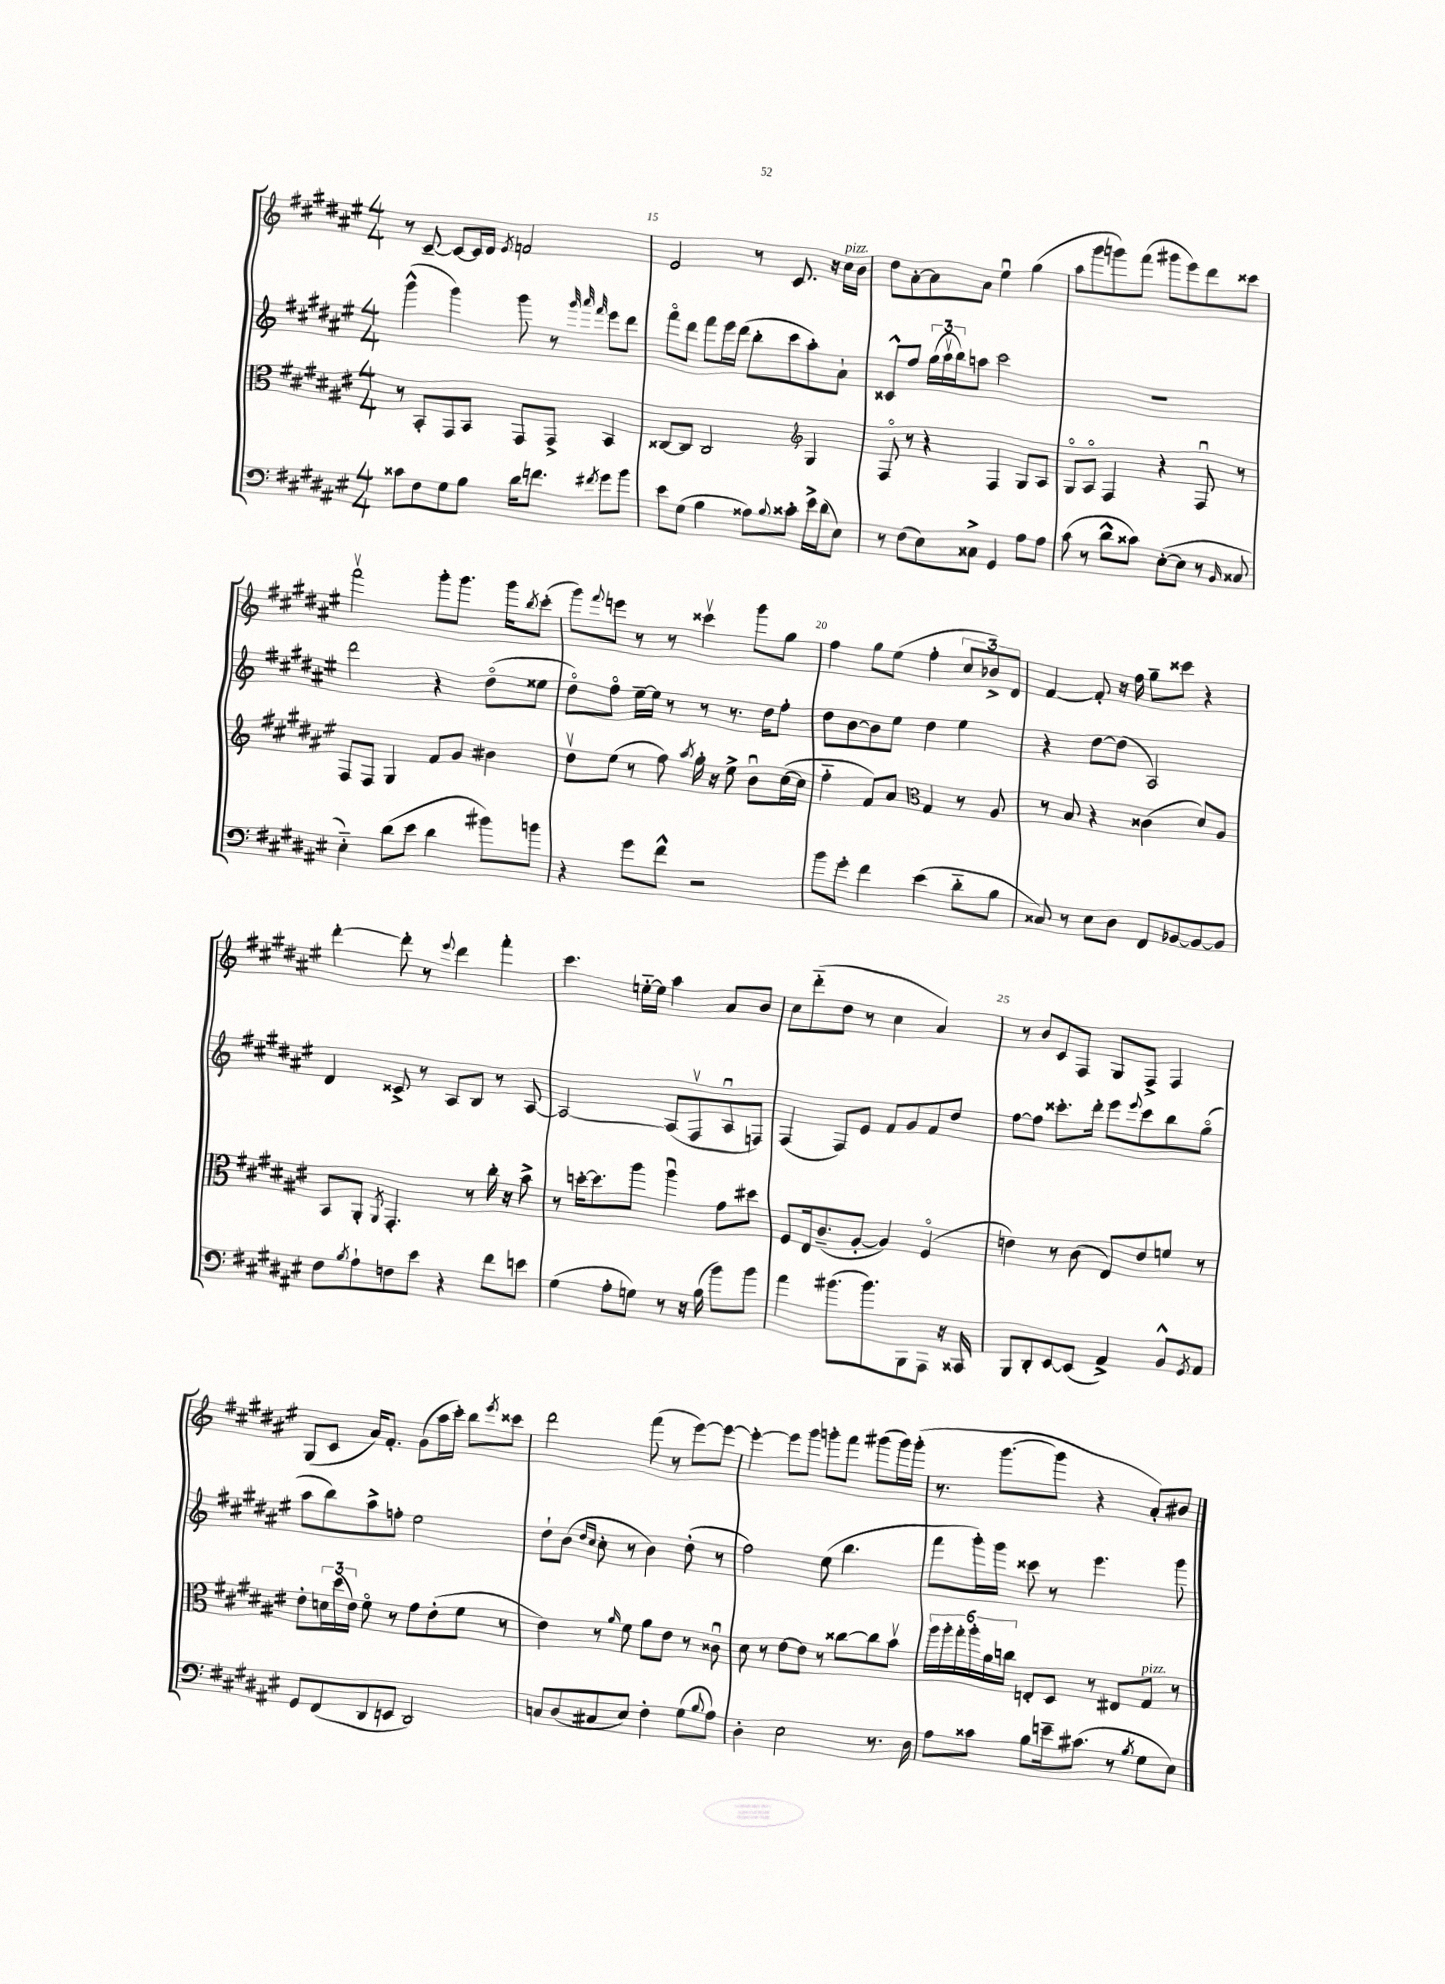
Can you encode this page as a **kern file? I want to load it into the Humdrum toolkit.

**kern	**kern	**kern	**kern
*staff4	*staff3	*staff2	*staff1
*clefF4	*clefC3	*clefG2	*clefG2
*k[f#c#g#d#a#e#]	*k[f#c#g#d#a#e#]	*k[f#c#g#d#a#e#]	*k[f#c#g#d#a#e#]
*M4/4	*M4/4	*M4/4	*M4/4
8c##\L	8r	(4ggg#^^\	8r
8F#\	8BB'/L	.	[8c#~/
8G#\	8GG#/	4ggg#\)	8c#/_L
8B\J	8BB/J	.	16c#/]L
.	.	.	16d#/JJ
.	.	.	8qe#/
16d#\LK	8GG#/L	8ggg#\	2f/
8.f\J	.	.	.
.	8GG#^/J	8r	.
.	.	32qqggg#/	.
.	.	32qqaaa#/	.
8qf#/	.	32qqfff#/	.
8g#\L	4BB/	8eee#\L	.
8b\J	.	8ddd#\J	.
=	=	=	=
8e#\L	[8C##/L	8fff#o\L	2e#/
(8G#\J	8C##/]J	8ddd#\J	.
4B\	2C##/	8fff#\L	.
.	.	16eee#\L	.
.	.	(16ddd#\JJ	.
8A##\L)	.	8bb'\L	8r
8qqB/	.	.	.
8c##'\J	.	8ccc#\	8.c#/
*	*clefG2	*	*
16e#^\LL	4G#/	8aa#'\)	.
(16d#\J	.	.	16r
8E#\J)	.	8a#`\J	16cc#\LL
.	.	.	16b\JJ
=	=	=	=
8r	8F#o/	8c##^^/L	8dd#\L
(8F#\L	8r	8ff#/J	[8a#'\
8E#\)	4r	(24gg#\LL	8a#\]
.	.	24aa#v\	.
.	.	24bb\J)	.
8C##^\J	.	8aa\J	8a#\J
4GG#/	4F#/	2ccc#\	4ee#u\
8A#\L	8G#/L	.	(4gg#\
8A#\J	8A#/J	.	.
=	=	=	=
(8c#\	8G#o/L	1r	8aa#\L
8r	8A#o/J	.	8ggg#\
8d#^^\L	4F#/	.	8ggg\)
8c##\J)	.	.	(8fff#\J
([8E#'\L	4r	.	8ggg#\L
8E#\]J	.	.	8eee#\)
8r	8F#u/	.	8ddd#\
16qqBB/	.	.	.
8C##/	8r	.	8ccc##\J
=	=	=	=
4E#'~\)	8F#/L	2ddd#\	2fff#v\
.	8F#/J	.	.
(8d#\L	4G#/	.	.
8e#\J	.	.	.
4d#\	8f#/L	4r	8ggg#'\L
.	8g#/J	.	8.ggg#\J
8b#\L)	4b#\	(8dd#o\L	.
.	.	.	16ggg#\LK
.	.	.	8qbb/
8b\J	.	8ee##\J	(8ccc#'\J
=	=	=	=
4r	8dd#v\L	8dd#o\L)	8ggg#\L)
.	.	.	8qqfff#/
.	(8ee#\J	8ff#o\J	8eee\J
8g#\L	8r	[16ee#~\LL	8r
.	.	16ee#\]JJ	.
8f#^^\J	8ff#\)	8r	8r
.	8qaa#/	.	.
2r	16gg#'\	8r	4ccc##v\
.	16r	.	.
.	8ee#^\	8.r	.
.	8bu\L	.	8ggg#\L
.	.	16dd#\LK	.
.	([16cc#\L	8ff#'\J	8gg#\J
.	16cc#\]JJ	.	.
=	=	=	=
8b\L	4ff#'~\	8dd#\L	4ff#\
8g#'\J	.	[8b\	.
4f#\	8f#/L)	8b\]	8gg#\L
.	8a#/J	8ee#\J	(8ee#\J
*	*clefC3	*	*
(4e#\	4G#/	4dd#\	4ff#'\
8d#'~\L	8r	4ee#\	12cc#/L
.	.	.	12b-^/)
8B\J	8A#/	.	.
.	.	.	12d#/J
=	=	=	=
8C##/)	8r	4r	[4f#/
8r	8B/	.	.
8E#\L	4r	[8dd#\L	8f#'/]
8D#\J	.	(8dd#\]J	16r
.	.	.	16ff#\
8FF#/L	(4c##\	2A#/)	8gg#~\L
[8BB-/	.	.	8ccc##\J
8BB-/_	8d#/L)	.	4r
8BB-/]J	8A#/J	.	.
=	=	=	=
8F#\L	8BB/L	4d#/	[4ddd#'\
8qB/	.	.	.
8A#`\	8AA#'/J	.	.
.	8qAA#/	.	.
8F\	4.GG#'/	8c##^/	8ddd#'\]
8e#\J	.	8r	8r
.	.	.	8qqeee#/
4r	.	8A#/L	4ddd#\
.	8r	8B/J	.
8f#\L	16cc#'\	8r	4fff#'\
.	16r	.	.
8e\J	8b^\	[8A#/	.
=	=	=	=
(4G#\	8r	2A#/_	4.ccc#\
.	[16dd'\LK	.	.
.	8.dd\]	.	.
8A#'\L	.	.	.
8G\J)	8aa#\J	.	[16ee'~\LL
.	.	.	16ee\]JJ
8r	4aa#u\	(8A#/]L	4aa#\
16r	.	8F#v/	.
(16B\	.	.	.
8b\L)	8g#\L	8A#u/	8a#/L
8b\J	8dd#\J	8F/J)	8b/J
=	=	=	=
4a#\	8F#/L	(4F#/	8cc#\L
.	16E#/k	.	(8ddd#'~\
.	(8.c#~/	.	.
(8.b#\L	.	8F#/L)	8dd#\J
.	[8A#'/J	8e#/J	8r
8.b#\)	.	.	.
.	4A#/])	8f#/L	4cc#\
8BBB\	.	8g#/	.
8AAA#\J	(4F#o/	8f#/	4a#/)
16r	.	8dd#/J	.
16CC##/	.	.	.
=	=	=	=
8BBB/L	4e\)	[8ff#\L	8r
8DD#'/	.	8ff#\]J	8b/L
[8EE#/	8r	8.ccc##'\L	8c#/
(8EE#/]J	(8c#\	.	8F#/J
.	.	16ddd#'\Jk	.
4AA#^/)	8E#/L)	8eee#\L	8G#/L
.	.	8qqeee#/	.
.	8e/	8ccc##\	8F#^/J
8BB^^/L	8f/J	8bb\	4F#/
8qGG#/	.	.	.
8AA#/J	8r	(8gg#o\J	.
=	=	=	=
8GG#/L	8e#'\L	8aa#\L	(8G#/L
(8FF#/	24d\L	8bb\)	8c#/J
.	(24dd#\	.	.
.	24e#\JJ)	.	.
8DD#/	8f#o\	8aa#^\	16a#/LK)
.	.	.	8.f#'/J
8EE/J	8r	8ff'\J	.
2DD#/)	8g#\L	2ee#\	(8g#\L
.	(8e#'\	.	16aa#\L
.	.	.	16ccc#'\JJ)
.	8f#\J	.	8bb\L
.	.	.	8qeee#/
.	8r	.	8ccc##\J
=	=	=	=
8C/L	4e#\)	8dd#`\L	2ddd#\
(8D#/	.	(8b\J	.
.	.	16qqdd#/LL	.
.	.	16qqcc#/JJ	.
8C#/	8r	8cc#'\	.
.	16qqa#/	.	.
8E#/J)	8f#\	8r	.
4F#'\	8a#\L	4b\)	(8fff#\
.	8e#\J	.	8r
(8G#\L	8r	(8dd#'\	[8eee#\L)
8qqB/	.	.	.
8A#\J)	8c##u\	8r	8eee#\_J
=	=	=	=
4D#'\	8d#\	2ff#\)	4eee#'\_
.	8r	.	.
2E#\	[8e#\L	.	8eee#\]L
.	8e#\]J	.	8ggg#\J
.	8r	(8ee#\	8ggg'\L
.	[8cc##\L	4.bb\	8fff#\J
8.r	8cc##\]	.	(8ggg#\L
.	8bv\J	.	16ggg#\L)
16D#\	.	.	(16ggg#'\JJ
=	=	=	=
8A#\L	24aa#\LL	8fff#\L	8.r
.	24aa#'\	.	.
.	24gg#'\	.	.
8c##\J	24aa#'\	16ggg#'\L)	.
.	24a#\	.	.
.	.	16ggg#\JJ	[8.ggg#\L
.	24cc\JJ	.	.
8B\L	8E'/L	8ccc##\	.
16e~\k	8D#/J	8r	8ggg#\]J
(8.c#\J	.	.	.
.	8r	4.eee#\	4r
8r	8E#/L	.	.
8qB/	.	.	.
8G#\L	8G#/J	.	8a#'/L)
8E#\J)	8r	8ggg#\	8b#/J
==	==	==	==
*-	*-	*-	*-
